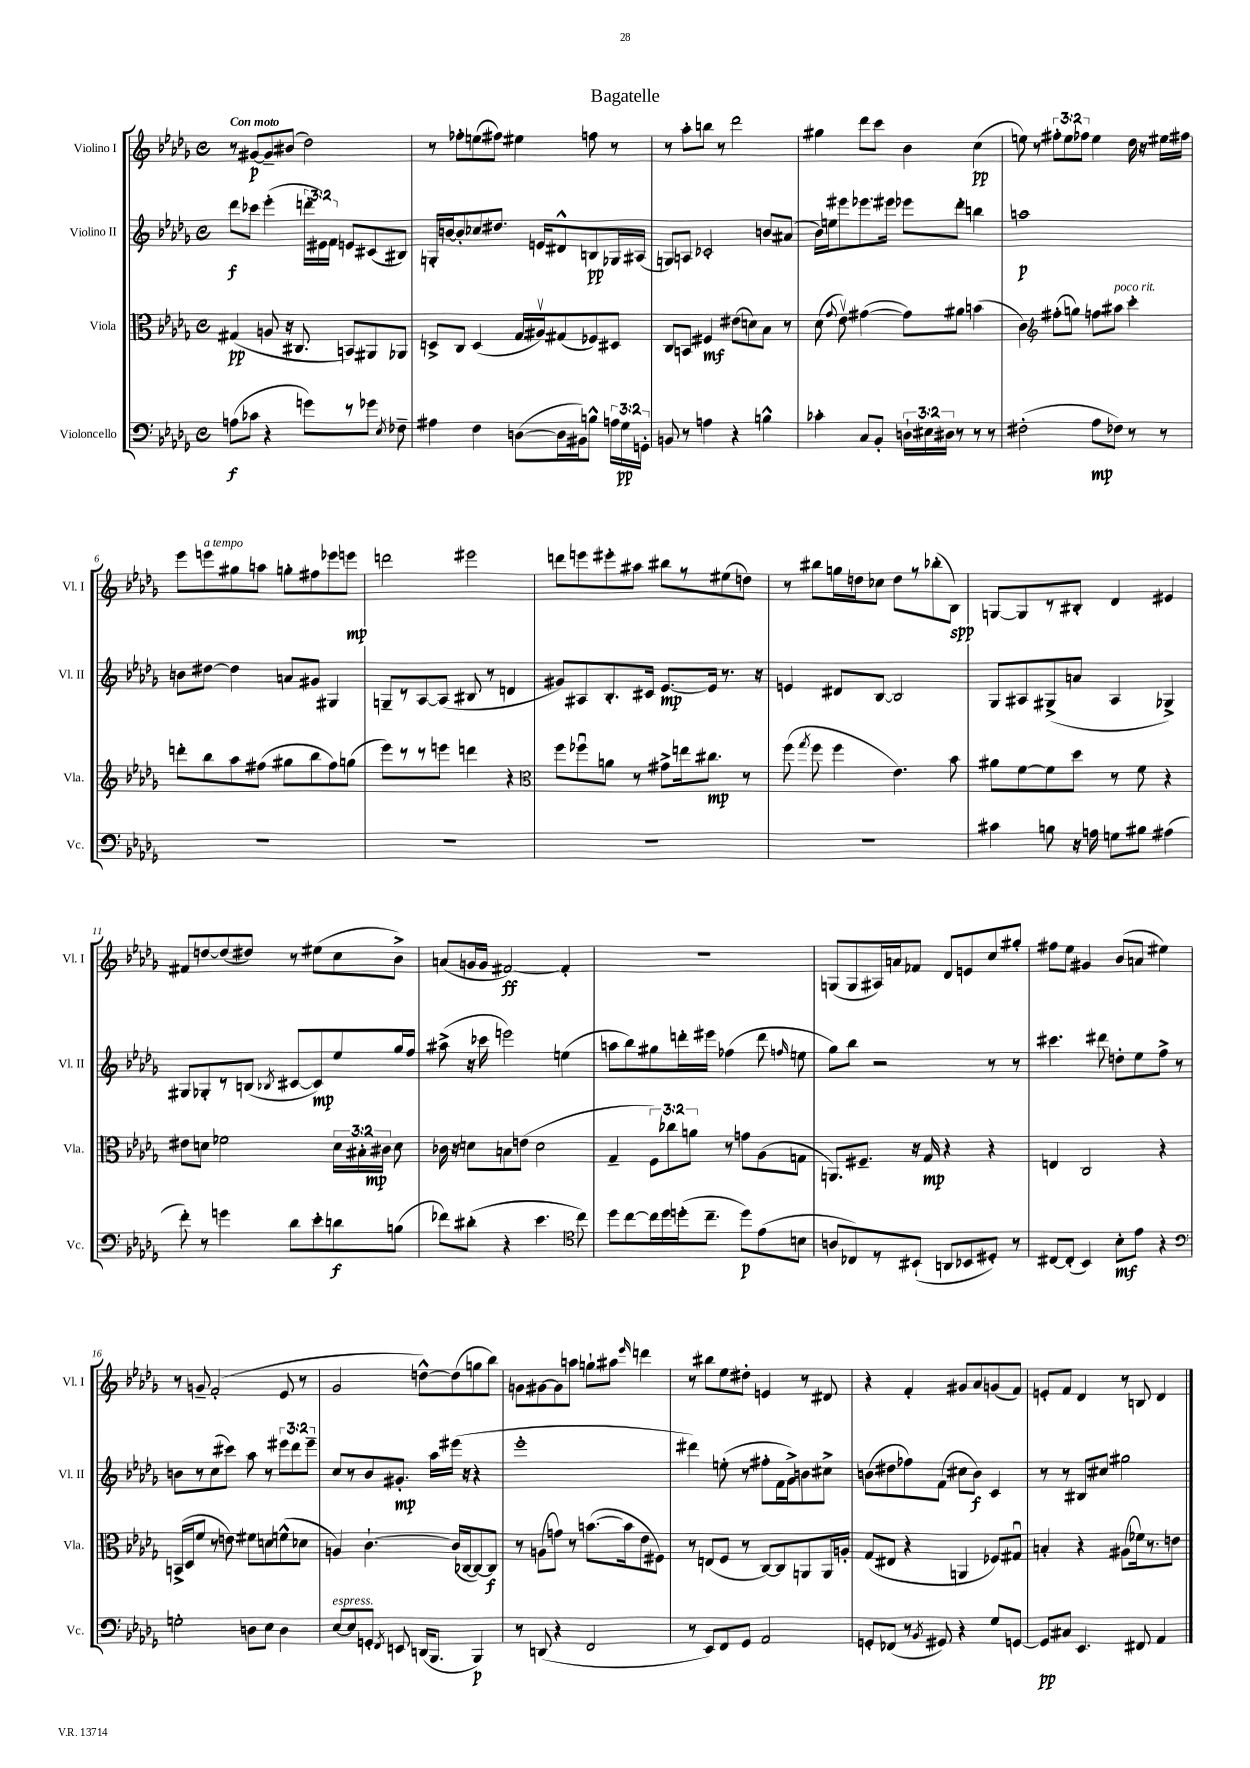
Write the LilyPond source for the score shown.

\header { title = "Bagatelle" }
<<
\new StaffGroup <<
\new Staff = "s0" \with { instrumentName = "Violino I" shortInstrumentName = "Vl. I" } {
    \clef treble \key des \major \defaultTimeSignature \time 4/4 \override Staff.TupletNumber.text = #tuplet-number::calc-fraction-text \tempo "Con moto"
    \autoBeamOff r8 gis'8[~\p gis'8-- bis'8]( des''2) |
    r8 fes''8[-. e''8( fis''8]) eis''4 f''8 r8 |
    r8 aes''8[-. b''8] r8 des'''2 |
    gis''4 des'''8[ c'''8] bes'4 c''4\pp( |
    e''8) r8 \tuplet 3/2 { fis''8[-. e''8 fes''8] } e''4 des''16 r16 eis''16[ fis''16] |
    ees'''8[ e'''8^\markup { \italic "a tempo" } gis''8 a''8] g''8[-. fis''8 ees'''8 e'''8]\mp |
    d'''2 eis'''2 |
    d'''8[ e'''8 eis'''8-. ais''8] bis''8[ r8 eis''8( d''8]) |
    r8 bis''8[ g''16 d''16 ces''8] d''8[ r8 bes''8-.( bes8]\spp) |
    g8[~ g8 r8 bis8]-. des'4 eis'4 |
    fis'8[ d''8~ d''8( dis''8]) r8 eis''8[( c''8 bes'8]->) |
    a'8[( g'16 g'16] fis'2~\ff) fis'4-. |
    R1 |
    g8[( g8 ais16) a'16 fes'8] des'8[ e'8 c''8 gis''8]-. |
    fis''8[ ees''8] gis'4 bes'8[( a'8] eis''4) |
    r8 g'8-- f'2-.( ees'8 r8 |
    ges'2 d''8[~-^) d''8( g''8 bes''8]) |
    g'8[ gis'8~ gis'8 a''8] g''8[-! ais''8] \grace { ees'''16 } d'''4 |
    r8 bis''8[ ees''8 dis''8]-. e'4 r8 dis'8 |
    r4 f'4-. gis'8[ aes'8 g'8( f'8]) |
    e'8[-. f'8] des'4 r8 b8 des'4 \bar "|." |
}
\new Staff = "s1" \with { instrumentName = "Violino II" shortInstrumentName = "Vl. II" } {
    \clef treble \key des \major \defaultTimeSignature \time 4/4 \override Staff.TupletNumber.text = #tuplet-number::calc-fraction-text
    \autoBeamOff des'''8[\f ces'''8] ees'''4-.( \tuplet 3/2 { d'''16[-. eis'16) f'16] } e'8[ cis'8( bis8]) |
    g16[-. b'16~ b'8-. ces''8 dis''8.] e'16[ dis'8-^ b8\pp ges16 ais16]( |
    g8[) a8] ces'2-. b'8[ ais'8]( |
    bes'16[) e''16 eis'''8 ees'''8. eis'''16] ees'''8[ des'''8]-. b''4 |
    a''1\p |
    b'8[ dis''8]~ dis''4 a'8[ gis'8] gis4 |
    g8[-- r8 aes8~ aes8]( bis8 r8 d'4 |
    gis'8[) ais8 bes8.-. cis'16] ees'8.[~\mp ees'16] r8. r16 |
    e'4 dis'8[ bes8]~ bes2 |
    ges8[ ais8 gis8->( a'8] ais4 ges4->) |
    gis8[ ges8-. r8 b8]( \acciaccatura { bes8 } cis'8[~ cis'8\mp) ees''8 ges''16 f''16] |
    ais''8->( r16 ces'''16 e'''2) e''4( |
    a''8[ bes''8) gis''8 d'''16-. eis'''16] fes''4( d'''8 \grace { f''16 } e''8 |
    ges''8[) bes''8] r2 r8 r8 |
    cis'''4. dis'''8 d''8[-. ees''8 f''8]-> r8 |
    b'8[ r8 c''8( cis'''8]) aes''8 r8 \tuplet 3/2 { eis'''8[ des'''8 eis'''8]-- } |
    c''8[ r8 bes'8 gis'8.]-.\mp aes''16[ eis'''16]( r16 r4 |
    ees'''1-. |
    dis'''4) e''8-.( r8 fis''8[-. f'16 ges'16->) b'8 cis''8]-> |
    b'8[( dis''8 fes''8) f'8]( cis''8[ b'8]\f) c'4 |
    r8 r8 bis8[ cis''8] gis''2 \bar "|." |
}
\new Staff = "s2" \with { instrumentName = "Viola" shortInstrumentName = "Vla." } {
    \clef alto \key des \major \defaultTimeSignature \time 4/4 \override Staff.TupletNumber.text = #tuplet-number::calc-fraction-text
    \autoBeamOff gis4\pp( a8 r16 cis8. b,8[) ais,8 aes,8] |
    d8[-> c8] d4( ges16[ ais16\upbow) gis8( fes8) dis8] |
    c8[ b,8] fis4\mf eis'8[( d'8) bes8] r8 |
    des'8( \appoggiatura { ges'8 } ees'8\upbow) gis'4~( gis'8[) ais'8] b'4( |
    c'4) \clef treble fis''8[-.( g''8]) f''8[ ais''8]^\markup { \italic "poco rit." } c'''4-. |
    d'''8[-. bes''8 aes''8 fis''8]( gis''8[ bes''8 fis''8) g''8]( |
    ees'''8[) r8 r8 e'''8] d'''4 r4 |
    \clef alto f''8[ fes''8\downbow a'8] r8 gis'8[-> e''16 cis''8.]\mp r8 |
    f''8( \acciaccatura { ges''8 } f''8 f''4 ees'4.) bes'8 |
    ais'8[ f'8~ f'8 des''8] r8 f'8 r4 |
    eis'8[ d'8] fes'2 \tuplet 3/2 { d'16[ bis16-. cis'16]\mp } d'8 |
    ces'16 r16 d'8[ b8 e'8]( d'2 |
    ges4-- \tuplet 3/2 { f8[) ces''8 a'8] } r8 g'8[ aes8( g8] |
    a,8.[) fis8.]-- r16 ges16\mp r4 r4 |
    e4 c2 r4 |
    b,16[->( des16 f'8] r8 e'8) fis'8[ d'8 f'8-^( des'8] |
    a4) c'4.~-! c'16[( ces16~ ces8~) ces8]\f |
    r8 a8[( g'8]) r8 b'8.[~( b'16 ees'8 fis8]) |
    r8 e8[( f8] r8 c8[~) c8 a,8 a,16 a16]-. |
    ges8[( eis8] r4 a,4 fes8[) gis8]\downbow |
    b4-. r4 ais8[( fes'16) r8. e'8] \bar "|." |
}
\new Staff = "s3" \with { instrumentName = "Violoncello" shortInstrumentName = "Vc." } {
    \clef bass \key des \major \defaultTimeSignature \time 4/4 \override Staff.TupletNumber.text = #tuplet-number::calc-fraction-text
    \autoBeamOff a8[\f( ces'8] r4 g'8[) r8 ges'8] \acciaccatura { ees8 } fes8-- |
    ais4 f4 d8[~( d16 bis,16) b8]-^ \tuplet 3/2 { a16[ ges16\pp g,16]-. } |
    b,8 r8 a4 r4 b4-^ |
    ces'4-. c8[ bes,8]-. \tuplet 3/2 { d16[-! eis16 dis16] } r8 r8 r8 |
    fis2-.( aes8[\mp fes8]) r8 r8 |
    R1 |
    R1 |
    R1 |
    R1 |
    cis'4 b8 r16 a16 g8[ bis8] ais4( |
    f'8-.) r8 g'4 des'8[ ees'8-. d'8\f b8]( |
    fes'8[) dis'8]-.( r4 ees'4. \clef tenor c''8) |
    des''8[ c''8~ c''16 des''16 d''16-.( c''8.]-- d''8[\p) ees'8( b8] |
    a8[ ces8) r8 bis,8]-!( a,8[ bes,8 dis8]-.) r8 |
    cis8[~ cis8]-.( bes,4) bes8[-.\mf ees'8] r4 |
    \clef bass g2-. d8[ ees8] d4 |
    ees8[~^\markup { \italic "espress." } ees8 g,8]-. \acciaccatura { f,8 } e,8 d,16[( bes,,8.] bes,,4\p) |
    r8 d,8( r4 f,2 |
    r8 ees,8[) f,8 ges,8] aes,2 |
    g,8[-. fes,8]( r8 \acciaccatura { bes,8 } gis,8) r4 ges8[ g,8]~ |
    g,8[\pp cis8] ees,4. fis,8 aes,4 \bar "|." |
}
>>
>>
